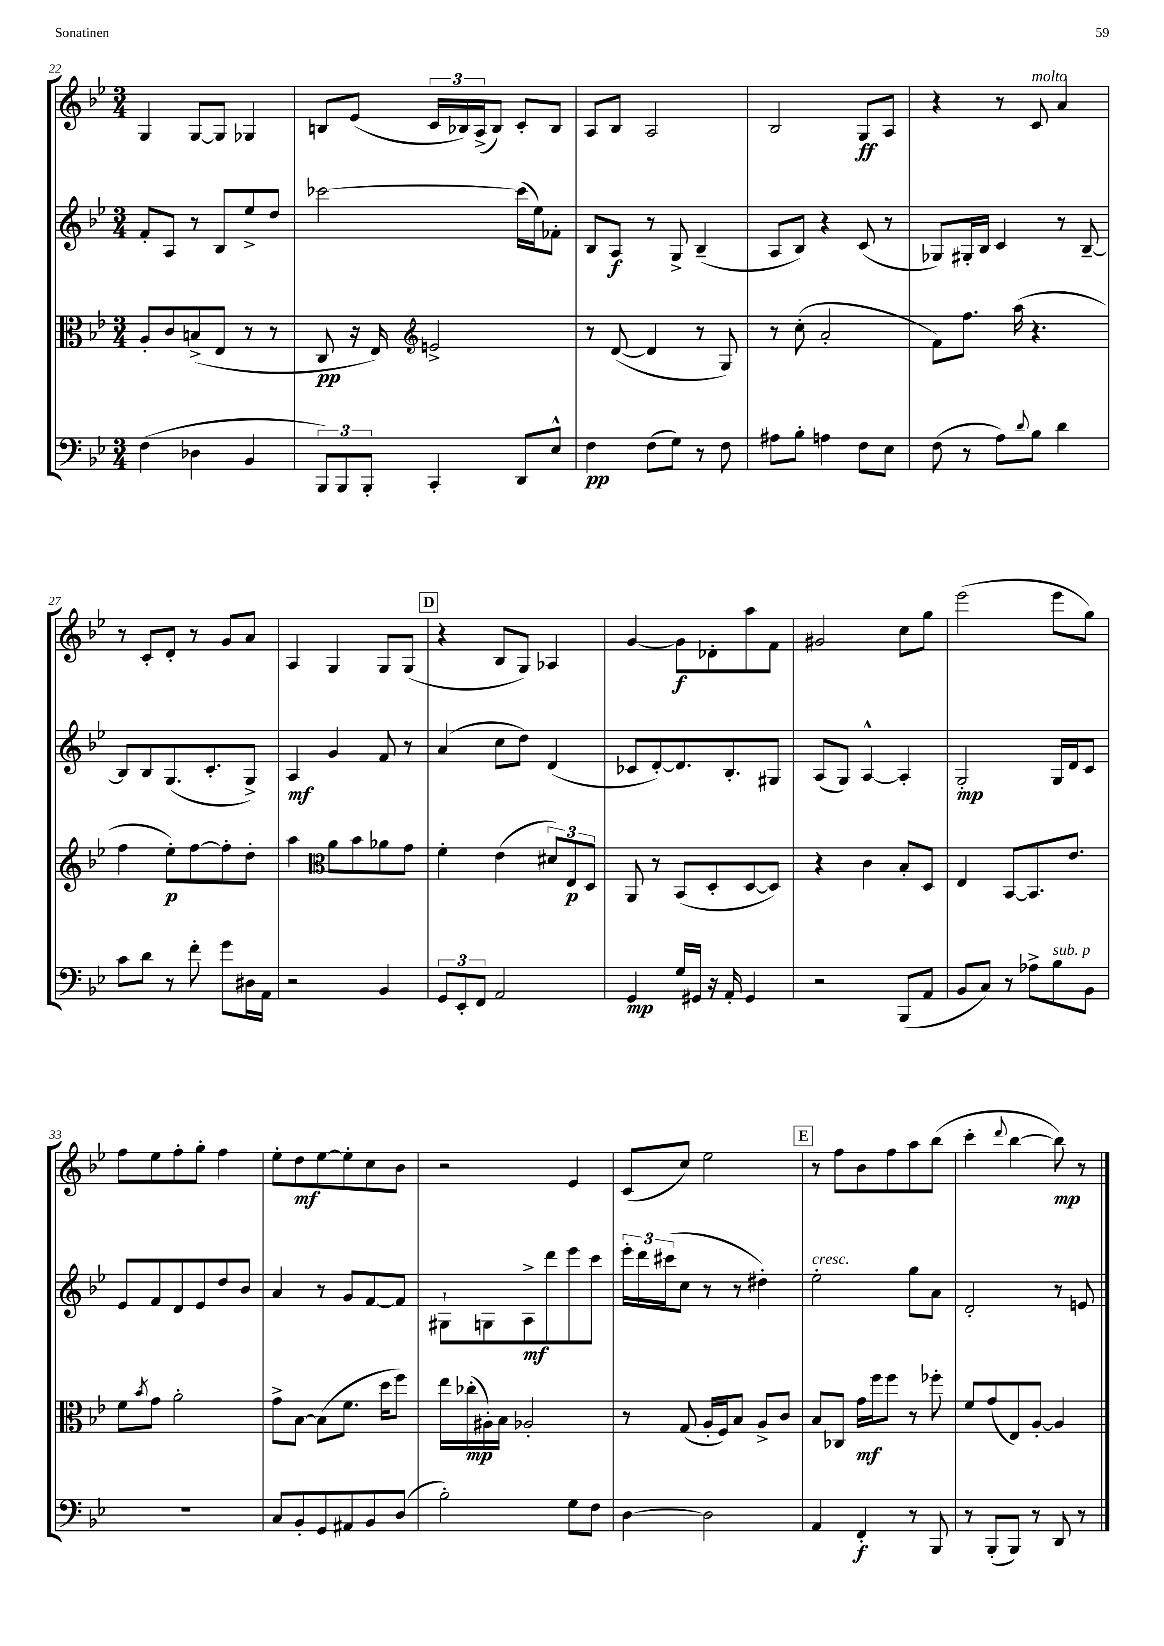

**kern	**kern	**kern	**kern
*staff4	*staff3	*staff2	*staff1
*clefF4	*clefC3	*clefG2	*clefG2
*k[b-e-]	*k[b-e-]	*k[b-e-]	*k[b-e-]
*M3/4	*M3/4	*M3/4	*M3/4
(4F\	8A'/L	8f'/L	4G/
.	8c/	8A/J	.
4D-\	(8B^/	8r	[8G/L
.	8E-/J	8B-/L	8G/]J
4BB-/	8r	8ee-^/	4G-/
.	8r	8dd/J	.
=	=	=	=
12BBB-/L)	8C/	[2ccc-\	8B/L
12BBB-/	.	.	.
.	16r	.	(8e-/J
12BBB-'/J	.	.	.
.	16E-/)	.	.
*	*clefG2	*	*
4CC'/	2e^/	.	24c/LL
.	.	.	24B-/)
.	.	.	(24A^/J
.	.	.	8B-/J)
8DD/L	.	(16ccc-\]LL	8c'/L
.	.	16ee-\J)	.
8E-^^/J	.	8f-'\J	8B-/J
=	=	=	=
4F\	8r	8B-/L	8A/L
.	([8d/	8A/J	8B-/J
(8F\L	4d/]	8r	2A/
8G\J)	.	8G^/	.
8r	8r	(4B-~/	.
8F\	8G/)	.	.
=	=	=	=
8A#\L	8r	8A/L	2B-/
8B-'\J	(8cc'\	8B-/J)	.
4A\	2a'/	4r	.
8F\L	.	(8c/	8G/L
8E-\J	.	8r	8A/J
=	=	=	=
(8F\	8f\L)	8G-/L)	4r
8r	8.ff\J	16G#'/L	.
.	.	16B-/JJ	.
8A\L)	.	4c/	8r
.	(16aa\	.	.
8qqd/	.	.	.
8B-\J	4.r	.	8c/
4d\	.	8r	4a/
.	.	[8B-~/	.
=	=	=	=
8c\L	4ff\	8B-/]L	8r
8d\J	.	8B-/	8c'/L
8r	8ee-'\L)	(8.G/	8d'/J
8f'\	[8ff\	.	8r
.	.	8.c'/	.
8g\L	8ff'\]	.	8g/L
16D#\L	8dd'\J	8G^/J)	8a/J
16AA\JJ	.	.	.
=	=	=	=
2r	4aa\	4A/	4A/
*	*clefC3	*	*
.	8a\L	4g/	4G/
.	8b-\	.	.
4BB-/	8a-\	8f/	8G/L
.	8g\J	8r	(8G/J
=	=	=	=
12GG/L	4f'\	(4a/	4r
12EE-'/	.	.	.
12FF/J	.	.	.
2AA/	(4e-\	8cc\L	8B-/L
.	.	8dd\J)	8G/J)
.	12d#/L)	(4d/	4A-/
.	12E-/	.	.
.	12D/J	.	.
=	=	=	=
4GG/	8AA/	8c-/L	[4g/
.	8r	[8d'/)	.
16G/LL	(8BB-/L	8.d/]	8g\]L
16GG#/JJ	.	.	.
16r	8D'/	.	8d-'\
16AA'/	.	8.B-'/	.
4GG#/	[8D/	.	8aa\
.	8D/]J)	8G#/J	8f\J
=	=	=	=
2r	4r	(8A/L	2g#/
.	.	8G/J)	.
.	4c\	[4A^^/	.
(8BBB-/L	8B-'/L	4A'/]	8cc\L
8AA/J	8D/J	.	8gg\J
=	=	=	=
8BB-/L	4E-/	2G'/	(2eee-\
8C/J)	.	.	.
8r	[8BB-/L	.	.
8A-^\L	8.BB-/]	.	.
8B-\	.	16G/LL	8eee-\L
.	8.e-/J	16d/J	.
8BB-\J	.	8c/J	8gg\J)
=	=	=	=
2.r	8f\L	8e-/L	8ff\L
.	8qb-/	.	.
.	8g\J	8f/	8ee-\
.	2a'\	8d/	8ff'\
.	.	8e-/	8gg'\J
.	.	8dd/	4ff\
.	.	8b-/J	.
=	=	=	=
8C/L	8g^\L	4a/	8ee-'\L
8BB-'/	[8B-\J	.	8dd\
8GG/	(8B-\]L	8r	[8ee-\
8AA#/	8.f\J	8g/L	8ee-'\]
8BB-/	.	[8f/	8cc\
.	16dd\LK	.	.
(8D/J	8ff\J)	8f/]J	8b-\J
=	=	=	=
2B-'\)	16ee-\LL	8G#`\L	2r
.	(16cc-'\	.	.
.	16A#'\)	8G\	.
.	16B-\JJ	.	.
.	2A-'/	8A^\	.
.	.	8ddd\	.
8G\L	.	8eee-\	4e-/
8F\J	.	8ccc\J	.
=	=	=	=
[4D\	8r	24eee-'\LL	(8c/L
.	.	24ddd\	.
.	.	(24ccc#\J	.
.	(8G/	8cc\J	8cc/J)
2D\]	16A'/LL	8r	2ee-\
.	16F/J)	.	.
.	8B-/J	8r	.
.	8A^/L	4dd#'\)	.
.	8c/J	.	.
=	=	=	=
4AA/	8B-/L	2ee-'\	8r
.	8C-/J	.	8ff\L
4FF'/	16g\LL	.	8b-\
.	16ff\J	.	.
.	8ff\J	.	8ff\
8r	8r	8gg\L	8aa\
8BBB-/	8ff-'\	8a\J	(8bb-\J
=	=	=	=
8r	8f/L	2d'/	4ccc'\
(8BBB-'/L	(8g/	.	.
.	.	.	8qqddd/
8BBB-/J)	8E-/)	.	[4bb-\
8r	[8A'/J	.	.
8DD/	4A/]	8r	8bb-\])
8r	.	8e/	8r
==	==	==	==
*-	*-	*-	*-
